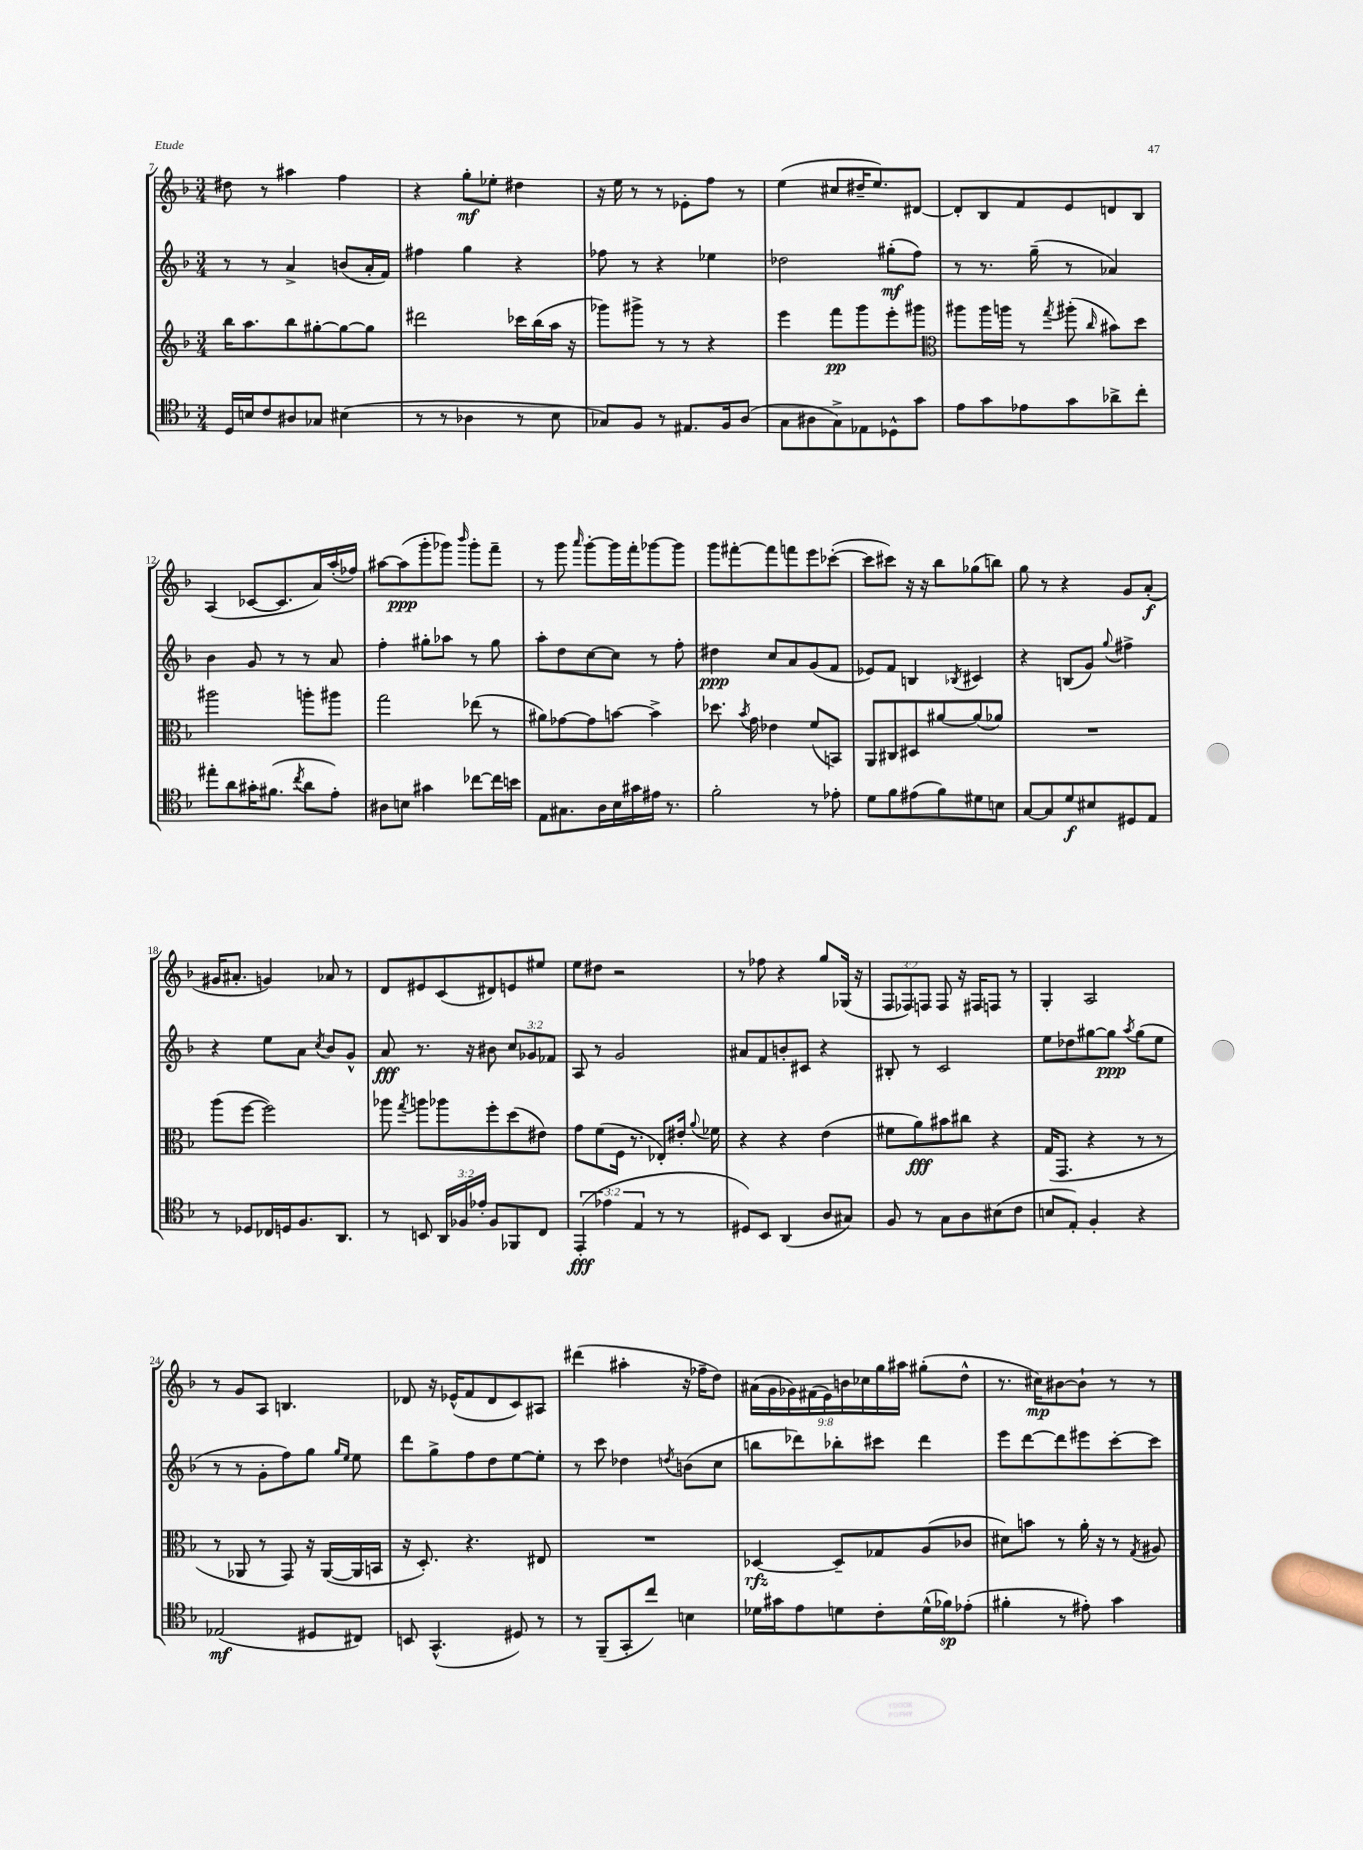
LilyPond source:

<<
\new StaffGroup <<
\new Staff = "s0" {
    \clef treble \key f \major \numericTimeSignature \time 3/4 \override Staff.TupletNumber.text = #tuplet-number::calc-fraction-text
    \autoBeamOff dis''8 r8 ais''4 f''4 |
    r4 g''8[-.\mf ees''8]-. dis''4 |
    r16 e''16 r8 r8 ees'8[-. f''8] r8 |
    e''4( cis''8[ dis''16-- e''8.) dis'8]~ |
    dis'8[-. bes8 f'8 e'8 d'8 bes8] |
    a4( ces'8[~ ces'8. a'16) a''16-.( fes''16]) |
    ais''8[~ ais''8\ppp( g'''8-. ges'''8]) \grace { bes'''16 } ges'''8[-. f'''8]-- |
    r8 g'''8 \grace { a'''16 } g'''8[~-. g'''16 f'''16-. ges'''8~ ges'''8] |
    g'''8[ fis'''8~-. fis'''8 f'''8 e'''8 ces'''8]~-.( |
    ces'''8[ cis'''8]) r16 r16 bes''8[ ges''8( b''8]) |
    g''8 r8 r4 g'8[ a'8]-.\f( |
    gis'16[ ais'8.]-. g'4) aes'8 r8 |
    d'8[ eis'8 c'8( dis'8) e'8 eis''8] |
    e''8[ dis''8] r2 |
    r8 fes''8 r4 g''8[ ges16]( r16 |
    \tuplet 3/2 { f8[ fes8) f8] } f8 r16 fis16[ f8] r8 |
    g4-. a2 |
    r8 g'8[ a8] b4. |
    des'8 r16 ees'16[-^( f'8 des'8 c'8) ais8] |
    dis'''4( ais''4-. r16 fes''16[-- d''8]) |
    \tuplet 9/8 { ais'16[( g'16 ges'16) fis'16( e'16) b'16 ces''16 g''16 ais''16] } gis''8[-.( d''8]-^ |
    r8. cis''16[\mp) bis'8~ bis'8]-! r8 r8 \bar "|." |
}
\new Staff = "s1" {
    \clef treble \key f \major \numericTimeSignature \time 3/4 \override Staff.TupletNumber.text = #tuplet-number::calc-fraction-text
    \autoBeamOff r8 r8 a'4-> b'8[( a'16-. f'16]) |
    fis''4 g''4 r4 |
    fes''8 r8 r4 ees''4 |
    des''2 gis''8[-.\mf( f''8]) |
    r8 r8. g''16--( r8 aes'4) |
    bes'4 g'8 r8 r8 a'8 |
    f''4-. gis''8[-. aes''8] r8 gis''8 |
    a''8[-. d''8 c''8~ c''8] r8 f''8-. |
    dis''4\ppp c''8[ a'8 g'8( f'8] |
    ees'8[) f'8] b4 \acciaccatura { bes8 } cis'4 |
    r4 b8[( g'8]) \appoggiatura { g''8 } fis''4-> |
    r4 e''8[ a'8] \acciaccatura { c''8 } bes'8[ g'8]-^ |
    a'8\fff r8. r16 bis'8 \tuplet 3/2 { c''8[ ges'8 fes'8] } |
    a8 r8 g'2 |
    ais'8[ f'8 b'8-. cis'8] r4 |
    bis8-. r8 c'2 |
    e''8[ des''8 gis''8~ gis''8]\ppp \acciaccatura { a''8 } gis''8[( e''8] |
    r8 r8 g'8[-. f''8) g''8] \grace { g''16[ e''16] } e''8 |
    d'''8[ g''8-> f''8 d''8 e''8~ e''8]-. |
    r8 c'''8 des''4 \acciaccatura { d''8 } b'8[( c''8] |
    b''8[ des'''8) bes''8-. cis'''8] des'''4 |
    e'''8[ d'''8~ d'''8 eis'''8 c'''8~-. c'''8] \bar "|." |
}
\new Staff = "s2" {
    \clef treble \key f \major \numericTimeSignature \time 3/4
    \autoBeamOff bes''16[ a''8. bes''8 gis''8~-. gis''8~ gis''8] |
    dis'''2 ces'''16[ bes''16( a''16] r16 |
    ges'''8[) gis'''8]-> r8 r8 r4 |
    e'''4 f'''8[\pp g'''8 e'''8-. gis'''8] |
    \clef alto ais''8[ ais''16 a''16] r8 \acciaccatura { g''8 } ais''8-.( \grace { c''16 } bis'8[) d''8] |
    ais''2 a''8[-. ais''8] |
    g''2 ees''8( r8 |
    ais'8[) ges'8~ ges'8 b'8]~ b'4-> |
    des''8. \acciaccatura { bes'8 } g'16 ees'4 f'8[( b,8]) |
    a,8[ cis8 dis8 ais'8~ ais'8( aes'8]) |
    R2. |
    a''8[( f''8]~ f''2) |
    aes''8 \acciaccatura { g''8 } a''8[ aes''8 f''8-. d''8( eis'8]) |
    g'8[ f'8( f16] r8. ees8[-.) eis'16]-. \appoggiatura { a'8 } fes'16 |
    r4 r4 e'4( |
    fis'8[ a'8\fff) bis'8 cis''8] r4 |
    g16[( g,8.] r4 r8 r8 |
    r8 aes,8 r8 g,8) r16 aes,16[~( aes,16 b,16] |
    r16 d8.-.) r4. eis8 |
    R2. |
    des4~\rfz des8[-- ges8 a8( ces'8] |
    dis'8[) b'8] r8 a'16-. r16 r8 \acciaccatura { g8 } ais8 \bar "|." |
}
\new Staff = "s3" {
    \clef tenor \key f \major \numericTimeSignature \time 3/4 \override Staff.TupletNumber.text = #tuplet-number::calc-fraction-text
    \autoBeamOff d16[ b16 c'8 ais8 ges8] bis4( |
    r8 r8 aes4 r8 bes8 |
    ges8[) f8] r8 eis8.[ f16 a8]( |
    g8[ ais8 g8->) ees8 des8-^ g'8] |
    e'8[ g'8 ees'8 g'8 aes'8-> c''8]-. |
    eis''8[-. a'8 gis'16-. fis'8.]( \acciaccatura { c''8 } a'8[ e'8]-.) |
    ais8[ b8] gis'4 ces''8[~ ces''16 b'16] |
    e8[ gis8. a16 bes16 gis'16 eis'16] r8. |
    f'2-. r8 ees'8-. |
    d'8[ f'8 eis'8( f'8) dis'8 b8] |
    g8[~ g8 d'8\f bis8 dis8 e8] |
    r8 des8[ ces16 d16 f8. a,8.] |
    r8 b,8 \tuplet 3/2 { a,16[ fes16 ees'16]-. } fes8[ fes,8 c8] |
    \tuplet 3/2 { e,4-.\fff( ees'4 e4 } r8 r8 |
    dis8[) bes,8] a,4( a8[ gis8]) |
    f8 r8 g8[ a8 bis8( c'8] |
    b8[ e8]-.) f4-. r4 |
    ees2\mf( dis8[ cis8]) |
    b,8 g,4.-^( dis8) r8 |
    r8 f,8[--( g,8-. c''8]) b4 |
    des'16[ gis'16 e'8 d'8 c'8-. d'16-^( fes'16\sp) ees'8]-.( |
    fis'4-. r8 eis'8-.) g'4 \bar "|." |
}
>>
>>
\layout { \context { \Score currentBarNumber = #7 } }
